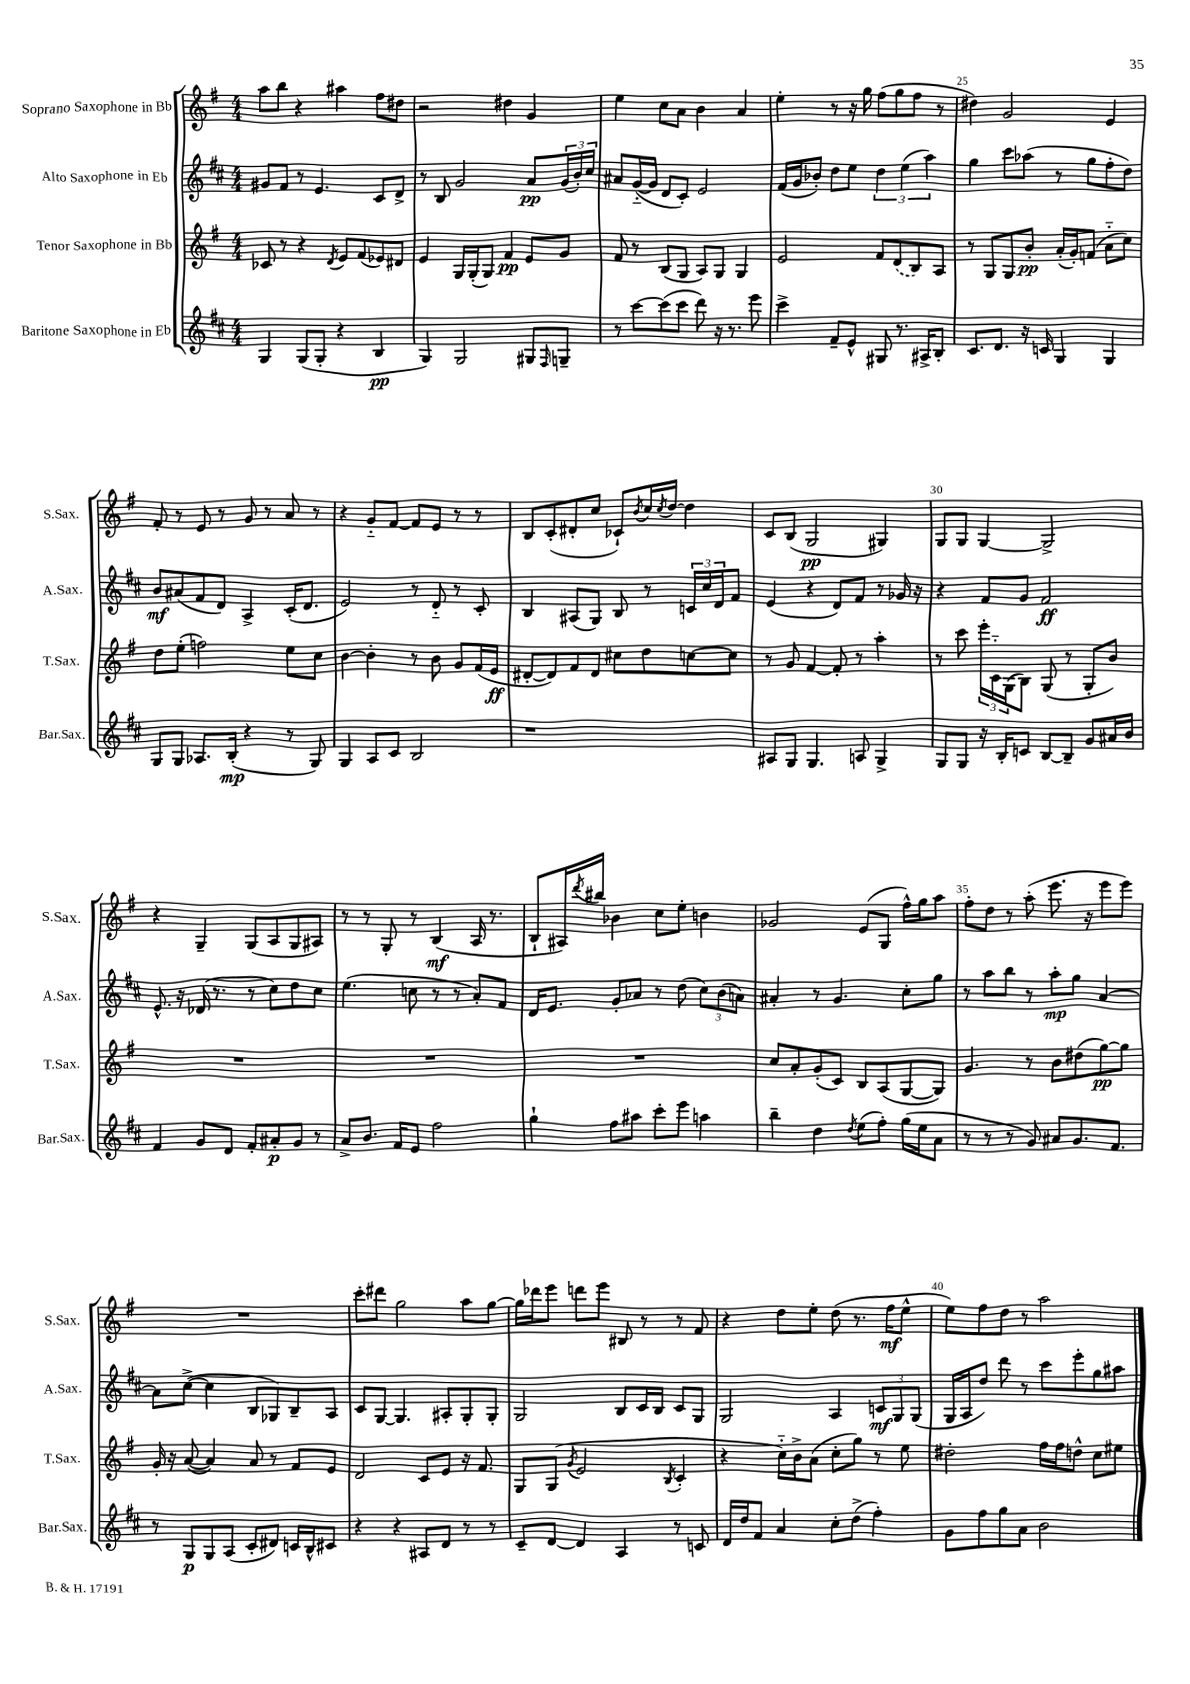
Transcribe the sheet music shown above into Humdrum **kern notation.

**kern	**kern	**kern	**kern
*staff4	*staff3	*staff2	*staff1
*clefG2	*clefG2	*clefG2	*clefG2
*k[f#c#]	*k[f#]	*k[f#c#]	*k[f#]
*M4/4	*M4/4	*M4/4	*M4/4
4G	8c-	8g#	8aa
.	8r	8f#	8bb
(8G	4r	8r	4r
8G'	.	4.e	.
.	8qd	.	.
4r	8e	.	4aa#
.	(8f#	.	.
4B	8e-)	8c#	8ff#
.	8d#	8d^	8dd#
=	=	=	=
4G)	4e	8r	2r
.	.	8B	.
2G	16G	2g	.
.	(16G'	.	.
.	8G)	.	.
.	4f#	.	4dd#
8G#	8e	8a	4g
16qqF#	.	.	.
8G~	8g	(24g	.
.	.	24b')	.
.	.	24cc#	.
=	=	=	=
8r	8f#	8a#	4ee
[8ccc#	8r	([16g'~	.
.	.	16g]	.
(8ccc#]	(8B	8d	8cc
8ccc#	8G	8c#')	8a
8ddd)	8A)	2e	4b
16r	8G	.	.
8.r	.	.	.
.	4G	.	4a
8eee	.	.	.
=	=	=	=
4ccc#^	2e	(16f#	4ee'
.	.	16g	.
.	.	8b-')	.
8f#~	.	8dd	8r
8e^^	.	8ee	16r
.	.	.	16gg
8G#	8f#	6dd	(8ff#
8.r	(8d	.	8gg
.	.	(6ee	.
.	8B)	.	8ff#
16A#^	.	.	.
.	.	6aa)	.
8B'	8A	.	8r
=	=	=	=
8.c#	8r	4gg	4dd#)
.	8G	.	.
8.d	.	.	.
.	8G	8ccc#	2g
16r	8b'	(8aa-	.
16c	.	.	.
4G	(16a'	8r	.
.	16g')	.	.
.	(8f	8gg	.
4G	8a'~	8ff#'	4e
.	8cc)	8dd)	.
=	=	=	=
8G	8dd	8b	8f#'
8G	(8ee'	(8a#	8r
8.A-	2ff)	8f#	8e
.	.	8d)	8r
(16B'	.	.	.
4r	.	4A^	8g
.	.	.	8r
8r	8ee	(16c#'	8a
.	.	8.d	.
8G)	8cc	.	8r
=	=	=	=
4G	[4b	2e)	4r
8A	4b']	.	8g'~
8c#	.	.	[8f#
2B	8r	8r	8f#]
.	8b	8d'~	8e
.	8g	8r	8r
.	(16f#	8c#'	8r
.	16e	.	.
=	=	=	=
1r	[8d#'	4B	8B
.	8d#])	.	(8c'
.	8f#	(8A#	8d#'
.	8d#	8G)	8cc
.	8cc#	8B	8c-`)
.	.	.	8qb
.	8dd	8r	16cc
.	.	.	8qcc
.	.	.	[16dd
.	[8cc	24c	4dd]
.	.	24cc#	.
.	.	24d	.
.	8cc]	8f#	.
=	=	=	=
8A#	8r	(4e	8c
8G	8g	.	(8B
4.G	[4f#	4r	2G
.	8f#']	8d)	.
8A	8r	8f#	.
4G^	4aa'	8r	4G#)
.	.	16g-	.
.	.	16r	.
=	=	=	=
8G	8r	4r	8G
8G	8ccc	.	8G
16r	24eee'	8f#	[4G
.	24c'~	.	.
16B'	.	.	.
.	(24G	.	.
8c	8B)	8g	.
[8B	(8G	2f#	2G^]
8B~]	8r	.	.
8g	8G'	.	.
16a#	8b)	.	.
16b	.	.	.
=	=	=	=
4f#	1r	8.e^^	4r
.	.	16r	.
8g	.	(16d-	4G~
.	.	8.r	.
8d	.	.	.
8f#'	.	8r	(8G
8a#'	.	8cc#)	8A
8g	.	8dd	8G
8r	.	8cc#	8A#)
=	=	=	=
8a^	1r	(4.ee	8r
8.b	.	.	8r
.	.	.	8G'
16f#	.	.	.
8e	.	8cc	8r
2ff#	.	8r	(4B
.	.	8r	.
.	.	8a')	16A
.	.	.	8.r
.	.	8f#	.
=	=	=	=
4gg`	1r	16d	8B`
.	.	8.e	.
.	.	.	16A#)
.	.	.	8qddd
.	.	.	16bb#
8ff#	.	8g'	4b-
8aa#	.	8a-	.
8ccc#'	.	8r	8cc
8eee	.	(8dd	8ee'
4aa	.	12cc#)	4b
.	.	(12b	.
.	.	12a)	.
=	=	=	=
4bb~	8cc	4a#'	2g-
.	8a'	.	.
4dd	(8g'	8r	.
.	8c)	4.g	.
8qdd	.	.	.
(8ee	8B	.	(8e
8ff#')	(8A	.	8G
(16gg	[8G	8cc#'	16ff#^^)
16ee	.	.	16gg
8a	8G])	8gg	8aa
=	=	=	=
8r	4.g	8r	8ff#'
8r	.	8aa	8dd
8r	.	8bb	8r
8g)	8r	8r	(8aa'
8a#	8b	8aa'	8.eee
8.g	(8dd#	8gg	.
.	.	.	16r
.	[8gg)	[4a	8eee
8.f#	.	.	.
.	8gg]	.	8eee)
=	=	=	=
8r	16g'	8a]	1r
.	16r	.	.
8G	([8a	([8cc#^	.
8G	4a])	4cc#]	.
(8A	.	.	.
8c#'	8a	8B	.
8d#)	8r	8G-)	.
16c	8f#	8B~	.
16B^^	.	.	.
8c#	8e	8A	.
=	=	=	=
4r	2d	8c#	8ccc'
.	.	[8G	8ddd#
4r	.	4.G]	2gg
8A#	8c	.	.
8d	8e	8A#'	.
8r	16r	8G'	8aa
.	8.f#	.	.
8r	.	8G'	[8gg
=	=	=	=
8c#~	8G	2G	16gg]
.	.	.	16ddd-
[8d	(8G	.	8eee
.	8qg	.	.
4d]	2e	.	8ddd
.	.	.	8eee
4A	.	8B	8B#
.	.	16c#	8r
.	.	16B	.
.	8qB	.	.
8r	4c'	8c#	8r
8c	.	8G	8f#
=	=	=	=
16d	4r	2G	4r
16dd	.	.	.
8f#	.	.	.
4a	16cc'~)	.	8dd
.	16b^	.	.
.	(8a	.	8ee'
8cc#'	8cc'	4A	(8dd
(8dd^	8gg)	.	8.r
4ff#')	8r	12c	.
.	.	.	16ff#
.	.	12G	.
.	8ee	.	8ee^^
.	.	(12G	.
=	=	=	=
8g	2dd#'	16G	8ee)
.	.	16A	.
8ff#	.	8dd)	8ff#
8gg	.	8ddd	8dd
8a	.	8r	8r
2b	16ff#	8ccc#	2aa
.	16ff#	.	.
.	8dd^^	8eee'	.
.	8cc	8gg	.
.	8ee#	8aa#	.
==	==	==	==
*-	*-	*-	*-
